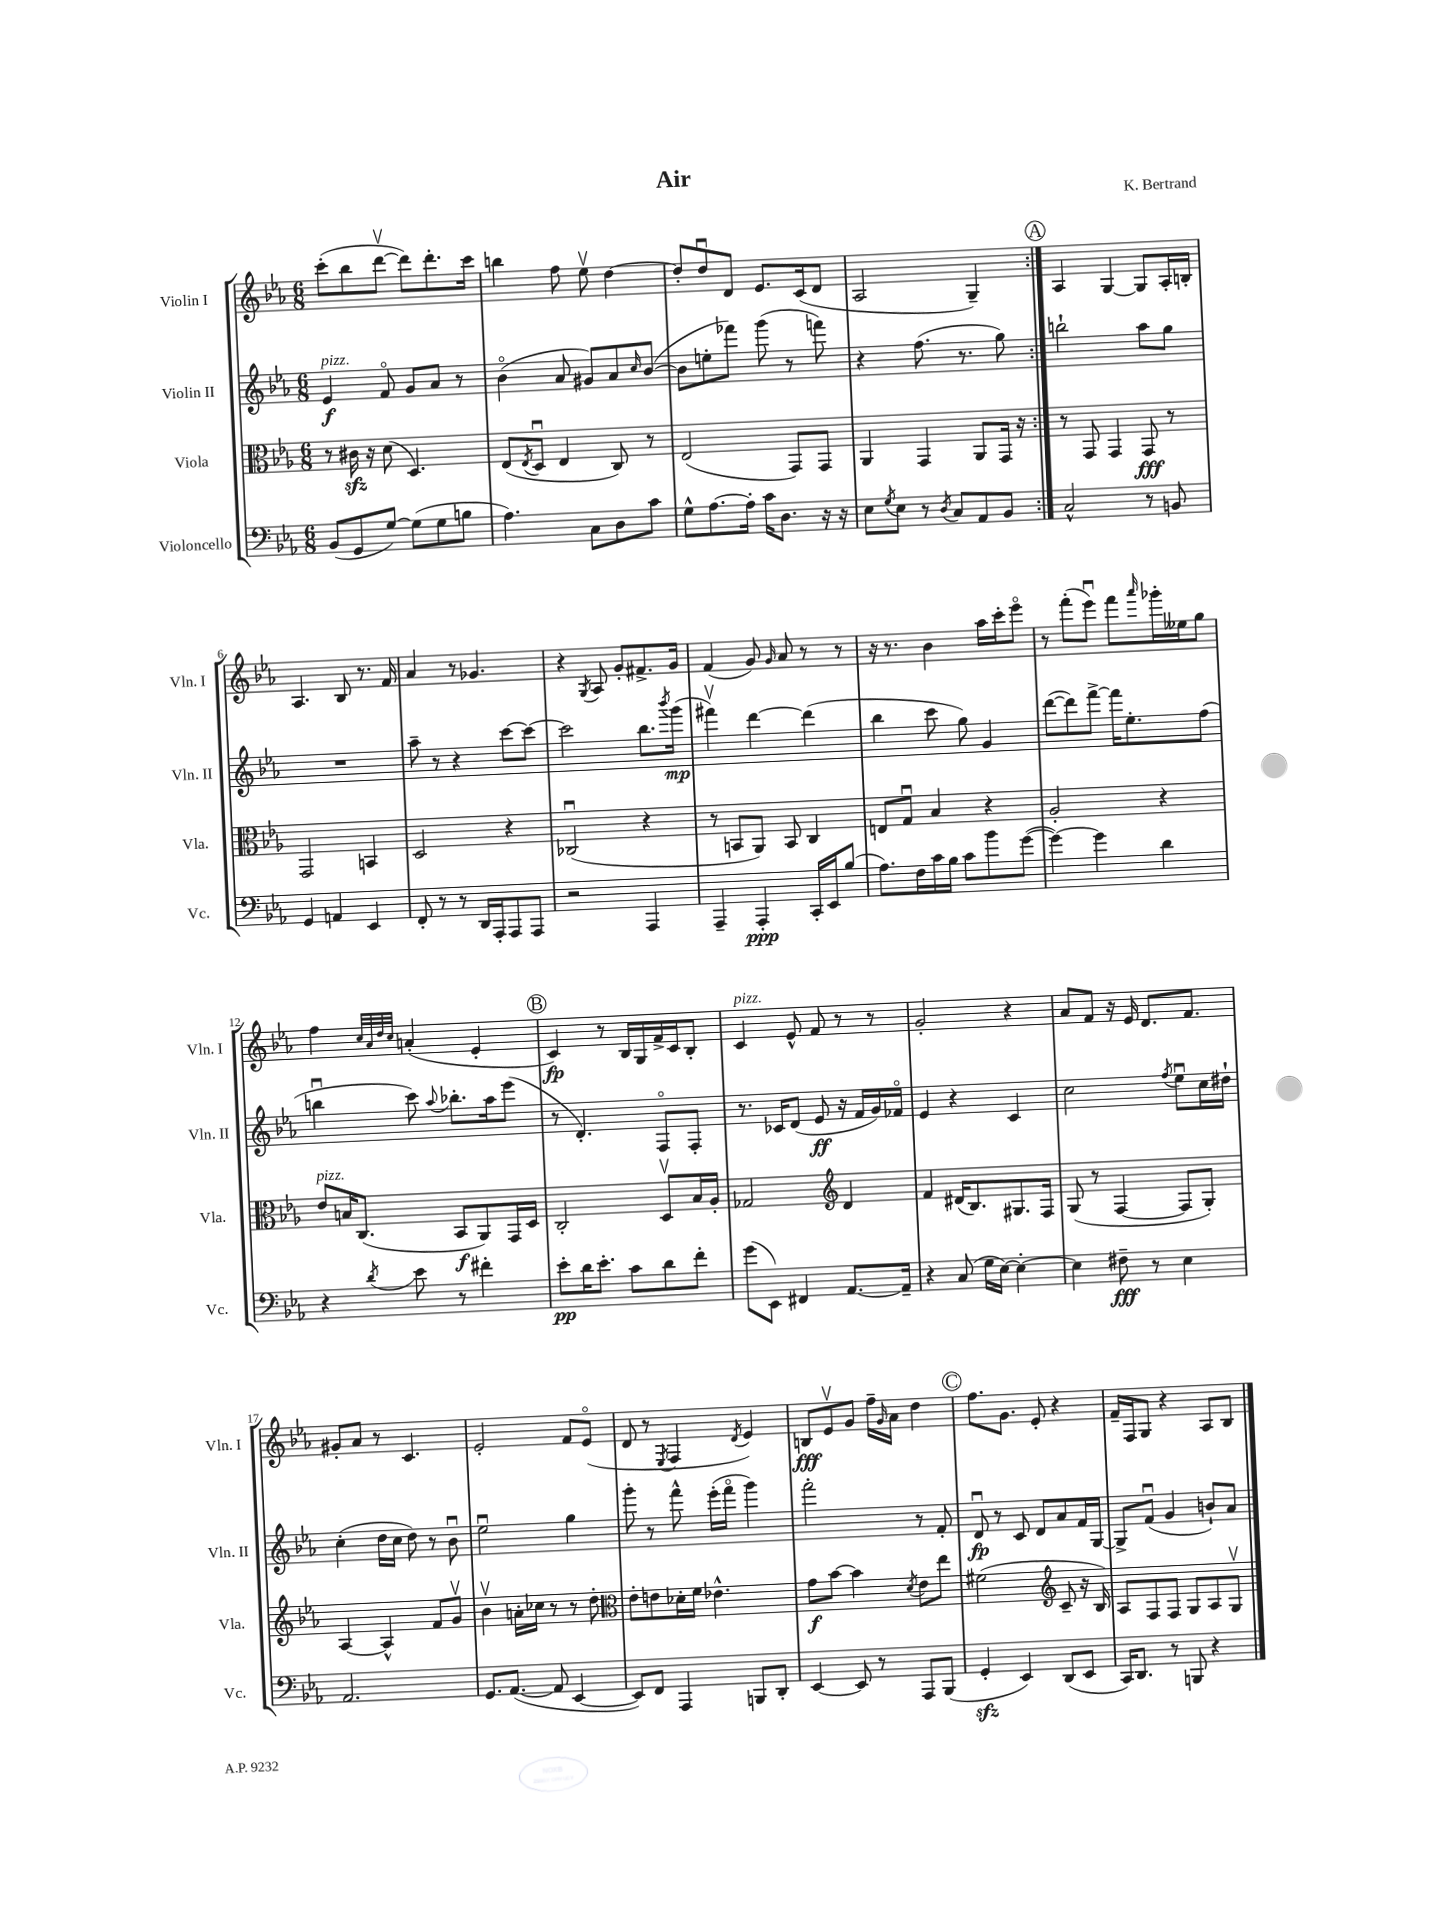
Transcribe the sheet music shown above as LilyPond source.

\header { title = "Air" composer = "K. Bertrand" }
<<
\new StaffGroup <<
\new Staff = "s0" \with { instrumentName = "Violin I" shortInstrumentName = "Vln. I" } {
    \clef treble \key ees \major \numericTimeSignature \time 6/8
    \repeat volta 2 { c'''8-.( bes''8 d'''8~\upbow d'''8) d'''8.-. c'''16 |
    b''4 f''8 ees''8\upbow d''4~ |
    d''8-. d''8\downbow d'8 ees'8. c'16( d'8 |
    aes2 g4--) | }
    \mark \markup { \circle "A" } aes4 g4~ g8 aes16-. b16-. |
    aes4. bes8 r8. f'16 |
    aes'4 r8 ges'4. |
    r4 \acciaccatura { g8 } aes8 g'8-. fis'8.-> g'16 |
    f'4( g'8) \grace { g'16 } aes'8 r8 r8 |
    r16 r8. bes'4 aes''16 c'''16-. ees'''8\flageolet |
    r8 f'''8-.( ees'''8\downbow) f'''8 \grace { aes'''16 } ges'''16-. eeses''16 g''8 |
    f''4 \grace { c''32 aes'32 d''32 c''32 } a'4-.( ees'4-. |
    \mark \markup { \circle "B" } c'4\fp) r8 bes16 g16 f'16-> c'16 bes8-. |
    c'4^\markup { \italic "pizz." } ees'8-^ f'8 r8 r8 |
    g'2-. r4 |
    aes'8 f'8 r16 ees'16 d'8. f'8. |
    gis'8-. aes'8 r8 c'4. |
    ees'2-. f'8 ees'8\flageolet( |
    d'8 r8 \acciaccatura { ees8 } f4 \acciaccatura { d'8 } ees'4) |
    b8\fff ees'8\upbow g'8 f''16-- \grace { g'16 } aes'16 d''4 |
    \mark \markup { \circle "C" } f''8. g'8. ees'8-. r4 |
    f'16-- f16 g8 r4 aes8 bes8 \bar "|." |
}
\new Staff = "s1" \with { instrumentName = "Violin II" shortInstrumentName = "Vln. II" } {
    \clef treble \key ees \major \numericTimeSignature \time 6/8
    \repeat volta 2 { ees'4\f^\markup { \italic "pizz." } f'8\flageolet g'8 aes'8 r8 |
    bes'4\flageolet( aes'8 gis'8) aes'8 \grace { c''16 } bes'8~( |
    bes'8 e''8-. fes'''8) g'''8( r8 f'''8) |
    r4 f''8.( r8. g''8) | }
    \mark \markup { \circle "A" } b''2-! aes''8 g''8 |
    R2. |
    aes''8-- r8 r4 c'''8~ c'''8~ |
    c'''2 bes''8. \acciaccatura { bes'''8 } g'''16\mp( |
    fis'''4\upbow) d'''4~ d'''4( |
    bes''4 c'''8 g''8) g'4 |
    d'''8~( d'''8) f'''8~-> f'''16 ees''8.-. f''8( |
    b''4\downbow c'''8) \appoggiatura { aes''8 } bes''8.-. aes''16 ees'''8( |
    \mark \markup { \circle "B" } r8 d'4.-.) f8\flageolet f8-. |
    r8. ces'16 d'8( ees'8\ff r16 f'16 g'16) fes'16\flageolet |
    ees'4 r4 c'4 |
    c''2 \acciaccatura { f''8 } ees''8\downbow c''16 dis''16-! |
    c''4-.( d''16 c''16 d''8) r8 bes'8\downbow |
    ees''2\downbow g''4 |
    g'''8-. r8 f'''8-^ ees'''16-.( f'''16\flageolet g'''4) |
    f'''2-. r8 f'8-. |
    \mark \markup { \circle "C" } d'8\downbow\fp r8 c'8 d'8 aes'8 f'16 g16~ |
    g8-> f'8\downbow( g'4 b'8-!) aes'8 \bar "|." |
}
\new Staff = "s2" \with { instrumentName = "Viola" shortInstrumentName = "Vla." } {
    \clef alto \key ees \major \numericTimeSignature \time 6/8
    \repeat volta 2 { r8 cis'16\sfz r16 d'8( d4.) |
    ees8( \acciaccatura { ees8 } d8\downbow ees4 c8) r8 |
    ees2( g,8) g,8 |
    aes,4 g,4 aes,8 g,16 r16 | }
    \mark \markup { \circle "A" } r8 g,8 g,4 g,8\fff r8 |
    g,2 b,4 |
    d2 r4 |
    ces2\downbow( r4 |
    r8 b,8 aes,8) b,8 c4 |
    e8 g8\downbow bes4 r4 |
    aes2-. r4 |
    ees'8^\markup { \italic "pizz." } b16 c8.( bes,8\f aes,8) g,16 d16 |
    \mark \markup { \circle "B" } c2-. d8\upbow bes16 aes16-. |
    ges2 \clef treble d'4 |
    f'4 dis'16( bes8.) gis8. f16 |
    g8( r8 f4~ f8 g8-.) |
    aes4~ aes4-^ f'8 g'8\upbow |
    bes'4\upbow a'16-. ces''16 r8 r8 d''8-. |
    \clef alto ees'8-. e'8 des'16-. f'16 ees'4.-^ |
    g'8\f bes'8~ bes'4 \acciaccatura { d'8 } ees'8 ees''8 |
    \mark \markup { \circle "C" } fis'2( \clef treble c'8-- r16 bes16) |
    aes8 f8 f8 g8 aes8 g8\upbow \bar "|." |
}
\new Staff = "s3" \with { instrumentName = "Violoncello" shortInstrumentName = "Vc." } {
    \clef bass \key ees \major \numericTimeSignature \time 6/8
    \repeat volta 2 { bes,8( g,8 g8~) g8( g8 b8 |
    aes4.) c8 d8 c'8 |
    g8-^ aes8.~ aes16-. c'16 d8. r16 r16 |
    ees8 \acciaccatura { g8 } ees8 r8 \acciaccatura { d8 } c8 aes,8 bes,8 | }
    \mark \markup { \circle "A" } c2-^ r8 b,8 |
    g,4 a,4 ees,4 |
    f,8-. r8 r8 d,16 aes,,16-. aes,,8 aes,,8 |
    r2 aes,,4 |
    aes,,4-- aes,,4-.\ppp c,16-. ees,16 bes8( |
    aes8.) f16 c'16 bes16 c'8 bes'8 g'8~( |
    g'4~) g'4 d'4 |
    r4 \acciaccatura { d'8 } ees'8 r8 fis'4-. |
    \mark \markup { \circle "B" } ees'8-.\pp d'16 ees'8.-. c'8 d'8 f'8-. |
    g'8( ees,8) fis,4 aes,8.~ aes,16-- |
    r4 c8( g16 ees16~) ees4~-. |
    ees4 fis8--\fff r8 ees4 |
    aes,2. |
    g,8. aes,8.~( aes,8 ees,4~ |
    ees,8) f,8 aes,,4 b,,8 d,8-. |
    ees,4~ ees,8 r8 aes,,8 bes,,8( |
    \mark \markup { \circle "C" } g,4-.\sfz ees,4) d,8( ees,8 |
    c,16) d,8. r8 b,,8 r4 \bar "|." |
}
>>
>>
